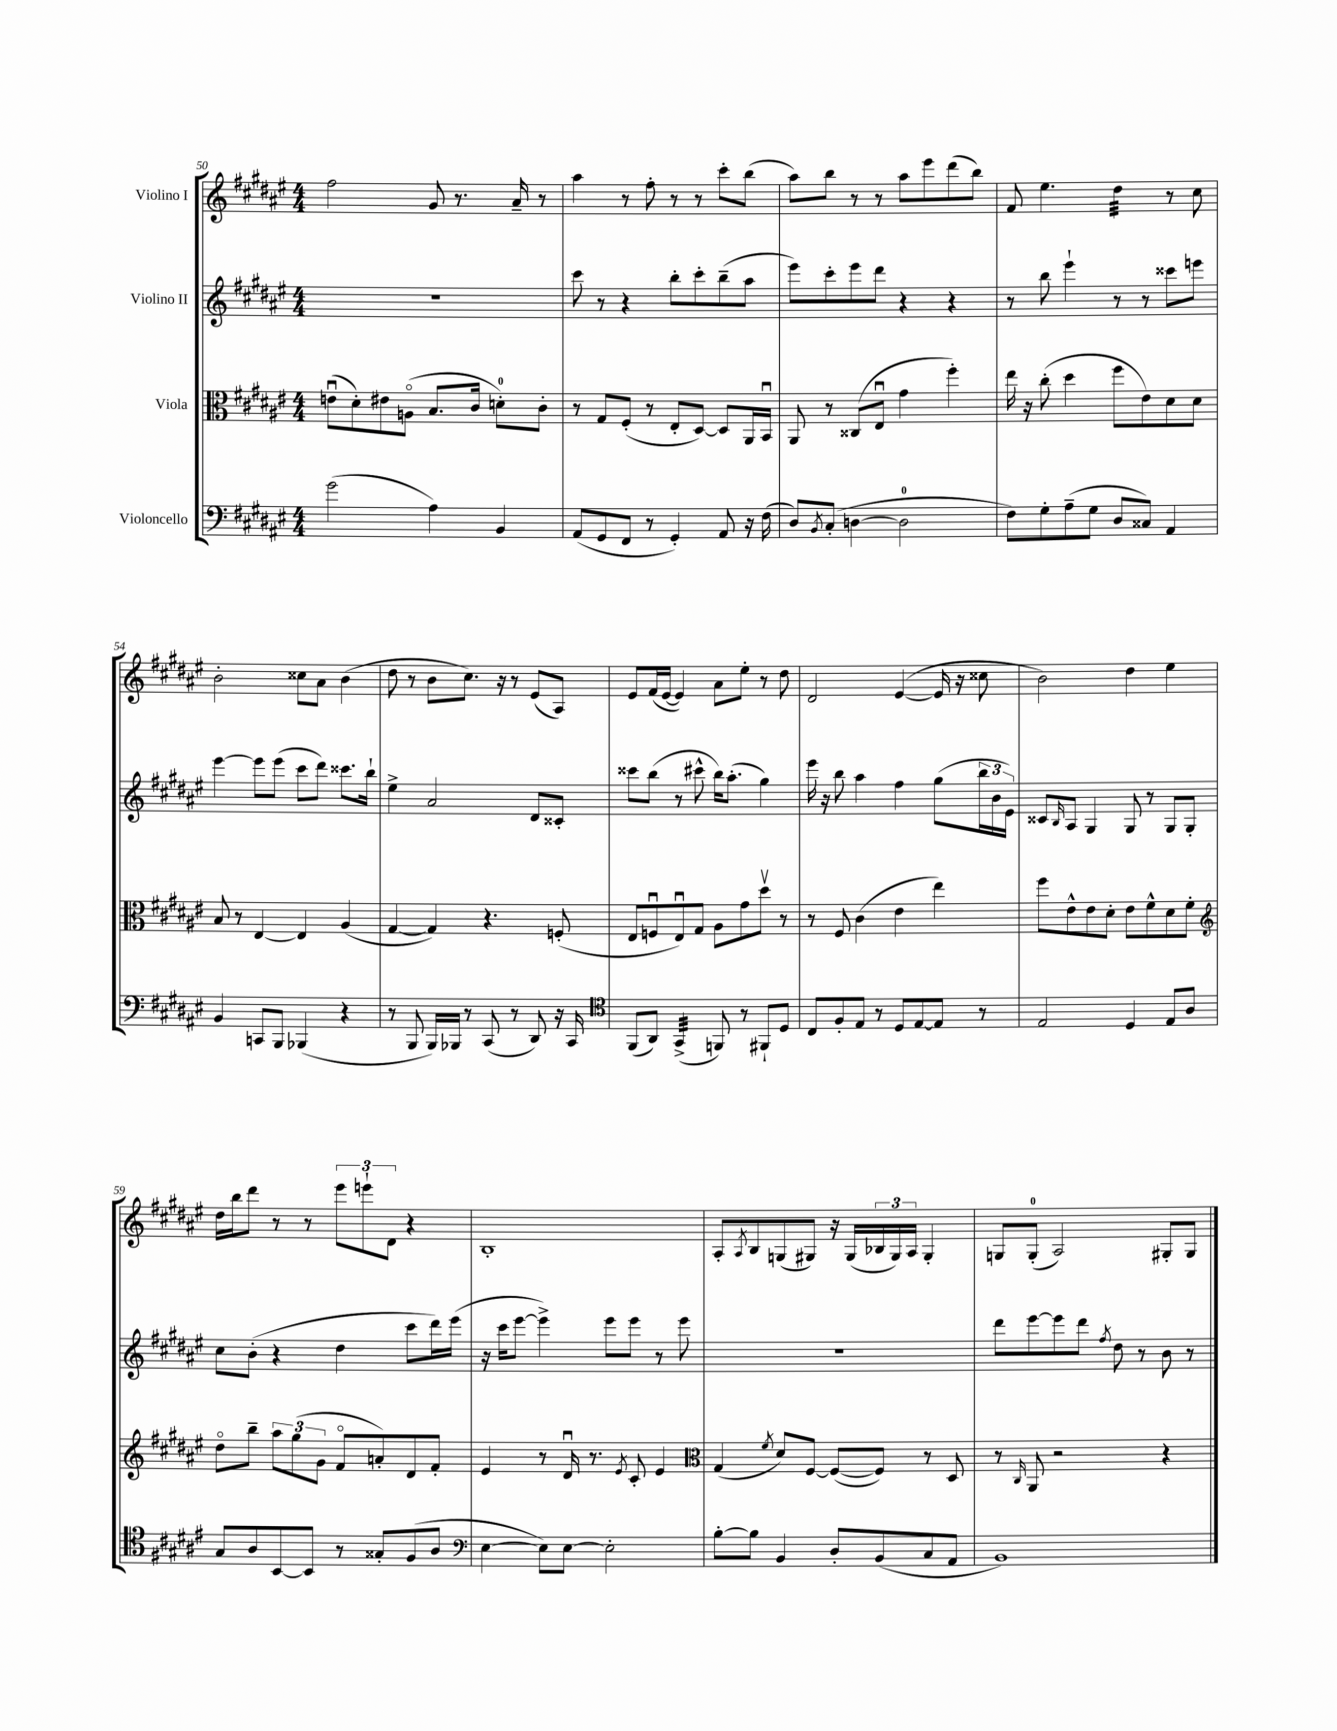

**kern	**kern	**kern	**kern
*staff4	*staff3	*staff2	*staff1
*clefF4	*clefC3	*clefG2	*clefG2
*k[f#c#g#d#a#e#]	*k[f#c#g#d#a#e#]	*k[f#c#g#d#a#e#]	*k[f#c#g#d#a#e#]
*M4/4	*M4/4	*M4/4	*M4/4
(2g#	(8eu	1r	2ff#
.	8d#')	.	.
.	8e#	.	.
.	(8Ao	.	.
4A#)	8.B	.	8g#
.	.	.	8.r
.	16c#	.	.
4BB	8d')	.	.
.	.	.	16a#~
.	8c#'	.	8r
=	=	=	=
(8AA#	8r	8ccc#	4aa#
8GG#	8G#	8r	.
8FF#	(8F#'	4r	8r
8r	8r	.	8ff#'
4GG#')	8E#'	8bb'	8r
.	[8D#)	8ccc#'	8r
8AA#	8D#]	(8bb~	8ccc#'
16r	16AA#	8aa#	(8bb
(16F#	16BBu	.	.
=	=	=	=
8D#)	8AA#	8eee#)	8aa#)
8qBB	.	.	.
(8C#'	8r	8ccc#'	8bb
[4D	(8C##	8eee#	8r
.	8E#u	8ddd#	8r
2D]	4g#	4r	8aa#
.	.	.	8eee#
.	4ff#')	4r	(8ddd#
.	.	.	8bb)
=	=	=	=
8F#)	16ee#	8r	8f#
.	16r	.	.
8G#'	(8cc#'	8bb	4.ee#
(8A#~	4dd#	4eee#`	.
8G#	.	.	.
8D#	8ff#	8r	4dd#
8C##)	8e#)	8r	.
4AA#	8d#	8ccc##	8r
.	8d#	8eee	8cc#
=	=	=	=
4BB	8B	[4eee#	2b'
.	8r	.	.
8CC	[4E#	8eee#]	.
8BBB	.	(8eee#	.
(4BBB-	4E#]	8ccc#	8cc##
.	.	8ddd#)	8a#
4r	(4A#	8.ccc##	(4b
.	.	16bb`	.
=	=	=	=
8r	[4G#	4ee#^	8dd#
8BBB	.	.	8r
16BBB)	4G#])	2a#	8b
16BBB-	.	.	.
8r	.	.	8.cc#)
(8CC#	4.r	.	.
.	.	.	16r
8r	.	.	8r
8DD#)	.	8d#	(8e#
16r	(8F'	8c##'	8A#)
16CC#	.	.	.
=	=	=	=
*clefC4	*	*	*
(8FF#	8E#	8ccc##	8e#
8AA#)	8Fu	(8bb	(16f#
.	.	.	[16e#
(4GG#^	8E#u)	8r	4e#])
.	8G#	8ccc#^^	.
8FF)	8A#	16bb)	8a#
.	.	(8.aa#'	.
8r	8g#	.	8ee#'
8FF#`	8dd#v	4gg#)	8r
8D#	8r	.	8dd#
=	=	=	=
8C#	8r	16eee#	2d#
.	.	16r	.
8F#'	8F#	8bb	.
8E#	(4c#	4aa#	.
8r	.	.	.
8D#	4e#	4ff#	([4e#
[8E#	.	.	.
8E#]	4ee#)	(8gg#	16e#]
.	.	.	16r
8r	.	24bb	8cc##
.	.	24b	.
.	.	24e#)	.
=	=	=	=
2E#	8ff#	8c##	2b)
.	.	16qqB	.
.	8e#^^	8A#	.
.	8e#	4G#	.
.	8d#'	.	.
4D#	8e#	8G#	4dd#
.	8f#^^	8r	.
8E#	8d#	8G#	4ee#
8A#	8f#'	8G#'	.
=	=	=	=
*	*clefG2	*	*
8G#	8dd#o	8cc#	16dd#
.	.	.	16bb
8A#	8bb~	(8b'	8ddd#
[8BB	12aa#	4r	8r
.	(12gg#	.	.
8BB]	.	.	8r
.	12g#	.	.
8r	8f#o	4dd#	12eee#
.	.	.	12eee`
8G##'	8a')	.	.
.	.	.	12d#
(8F#	8d#	8ccc#	4r
8A#	8f#'	16ddd#)	.
.	.	(16eee#	.
=	=	=	=
*clefF4	*	*	*
[4E#	4e#	16r	1B'
.	.	16ccc#	.
.	.	[8eee#	.
8E#])	8r	4eee#^])	.
[8E#	16d#u	.	.
.	8.r	.	.
2E#']	.	8eee#	.
.	8qe#	.	.
.	8c#'	8eee#	.
.	4e#	8r	.
.	.	8eee#	.
=	=	=	=
*	*clefC3	*	*
[8B'	(4G#	1r	8A#'
.	.	.	8qA#
8B]	.	.	8B
.	8qf#	.	.
4BB	8d#)	.	(8G
.	[8F#	.	8G#)
8D#'	(8F#_	.	16r
.	.	.	(16G#
(8BB	8F#])	.	24B-
.	.	.	24G#)
.	.	.	24A#
8C#	8r	.	4G#'
8AA#	8D#	.	.
=	=	=	=
1BB)	8r	8ddd#	8G
.	16qqC#	.	.
.	8AA#	[8eee#	(8G'
.	2r	8eee#]	2A#)
.	.	8ddd#	.
.	.	8qff#	.
.	.	8dd#	.
.	.	8r	.
.	4r	8b	8G#'
.	.	8r	8G#
==	==	==	==
*-	*-	*-	*-
